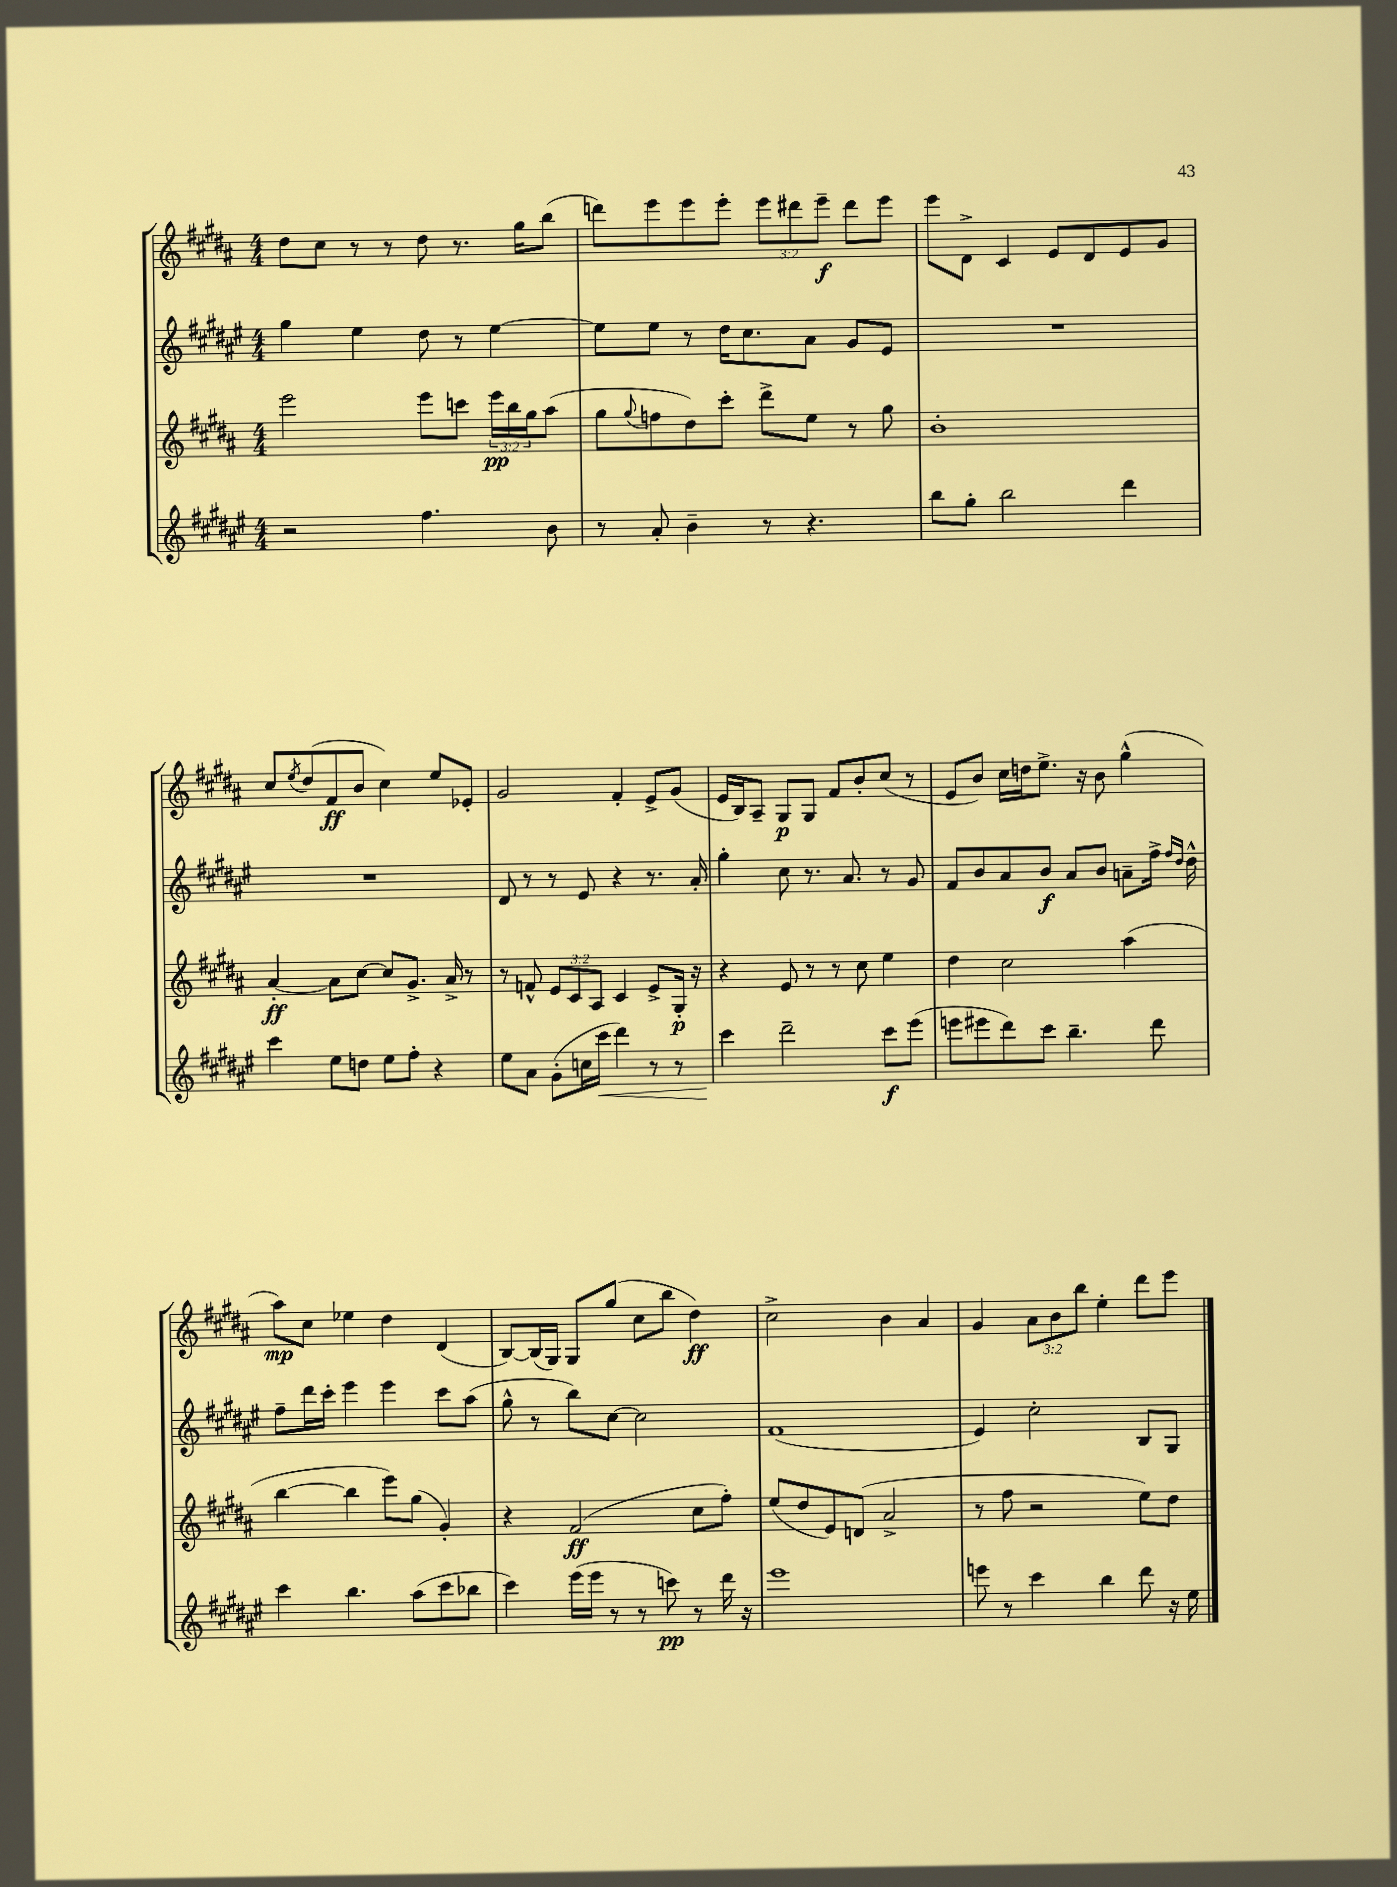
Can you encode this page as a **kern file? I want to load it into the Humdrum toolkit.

**kern	**kern	**kern	**kern
*staff4	*staff3	*staff2	*staff1
*clefG2	*clefG2	*clefG2	*clefG2
*k[f#c#g#d#a#e#]	*k[f#c#g#d#a#]	*k[f#c#g#d#a#e#]	*k[f#c#g#d#a#]
*M4/4	*M4/4	*M4/4	*M4/4
2r	2eee	4gg#	8dd#
.	.	.	8cc#
.	.	4ee#	8r
.	.	.	8r
4.ff#	8eee	8dd#	8dd#
.	8ccc	8r	8.r
.	24eee	[4ee#	.
.	24bb	.	.
.	.	.	16gg#
.	24gg#	.	.
8b	(8aa#	.	(8bb
=	=	=	=
8r	8gg#	8ee#]	8ddd)
.	8qqgg#	.	.
8a#'	8ff	8ee#	8eee
4b~	8dd#)	8r	8eee
.	8ccc#'	16dd#	8eee'
.	.	8.cc#	.
8r	8ddd#^	.	12eee
.	.	.	12ddd#
4.r	8ee	8a#	.
.	.	.	12eee~
.	8r	8g#	8ddd#
.	8gg#	8e#	8eee
=	=	=	=
8bb	1b'	1r	8eee
8gg#'	.	.	8d#^
2bb	.	.	4c#
.	.	.	8e
.	.	.	8d#
4ddd#	.	.	8e
.	.	.	8g#
=	=	=	=
4ccc#	[4a#'	1r	8cc#
.	.	.	8qee
.	.	.	(8dd#
8ee#	8a#]	.	8f#
8dd	[8cc#	.	8b
8ee#	8cc#]	.	4cc#)
8ff#'	8.g#^	.	.
4r	.	.	8ee
.	16a#^	.	.
.	8r	.	8e-'
=	=	=	=
8ee#	8r	8d#	2g#
8a#	8f^^	8r	.
(8g#'	12e	8r	.
.	12c#	.	.
16cc	.	8e#	.
.	12A#	.	.
16ccc#	.	.	.
4ddd#)	4c#	4r	4f#'
8r	8e^	8.r	8e^
8r	16G#'	.	(8g#
.	16r	16a#'	.
=	=	=	=
4ccc#	4r	4gg#'	16e
.	.	.	16B)
.	.	.	8A#~
2ddd#~	8e	8cc#	8G#
.	8r	8.r	8G#
.	8r	.	8f#
.	.	8.a#	.
.	8cc#	.	8b'
8ccc#	4ee	8r	(8cc#
(8eee#	.	8g#	8r
=	=	=	=
8eee	4dd#	8f#	8e
8eee#	.	8b	8b)
8ddd#)	2cc#	8a#	16cc#
.	.	.	16dd
8ccc#	.	8b	8.ee^
4.bb~	.	8a#	.
.	.	.	16r
.	.	8b	8b
.	(4aa#	8a~	(4gg#^^
8ddd#	.	16ff#^	.
.	.	16qqff#	.
.	.	16qqdd#	.
.	.	16dd#^^	.
=	=	=	=
4ccc#	[4bb	8ff#~	8aa#)
.	.	16ddd#	8cc#
.	.	16ccc#'	.
4.bb	4bb]	4eee#	4ee-
.	8eee)	4eee#	4dd#
(8aa#	(8gg#	.	.
8ccc#	4g#')	8ccc#	(4d#
8bb-	.	(8aa#	.
=	=	=	=
4ccc#)	4r	8gg#^^	[8B)
.	.	8r	(16B]
.	.	.	16G#)
(16eee#	(2f#	8bb)	8G#
16eee#	.	.	.
8r	.	[8cc#	(8gg#
8r	.	2cc#]	8cc#
8ccc)	.	.	8bb
8r	8cc#	.	4dd#)
16ddd#	8ff#')	.	.
16r	.	.	.
=	=	=	=
1eee#	(8ee	(1f#	2cc#^
.	8dd#	.	.
.	8e)	.	.
.	(8d	.	.
.	2a#^	.	4b
.	.	.	4a#
=	=	=	=
8eee	8r	4e#)	4g#
8r	8ff#	.	.
4ccc#	2r	2cc#'	12a#
.	.	.	12b
.	.	.	12bb
4bb	.	.	4ee'
8ddd#	8ee)	8B	8ddd#
16r	8dd#	8G#	8eee
16ee#	.	.	.
==	==	==	==
*-	*-	*-	*-
